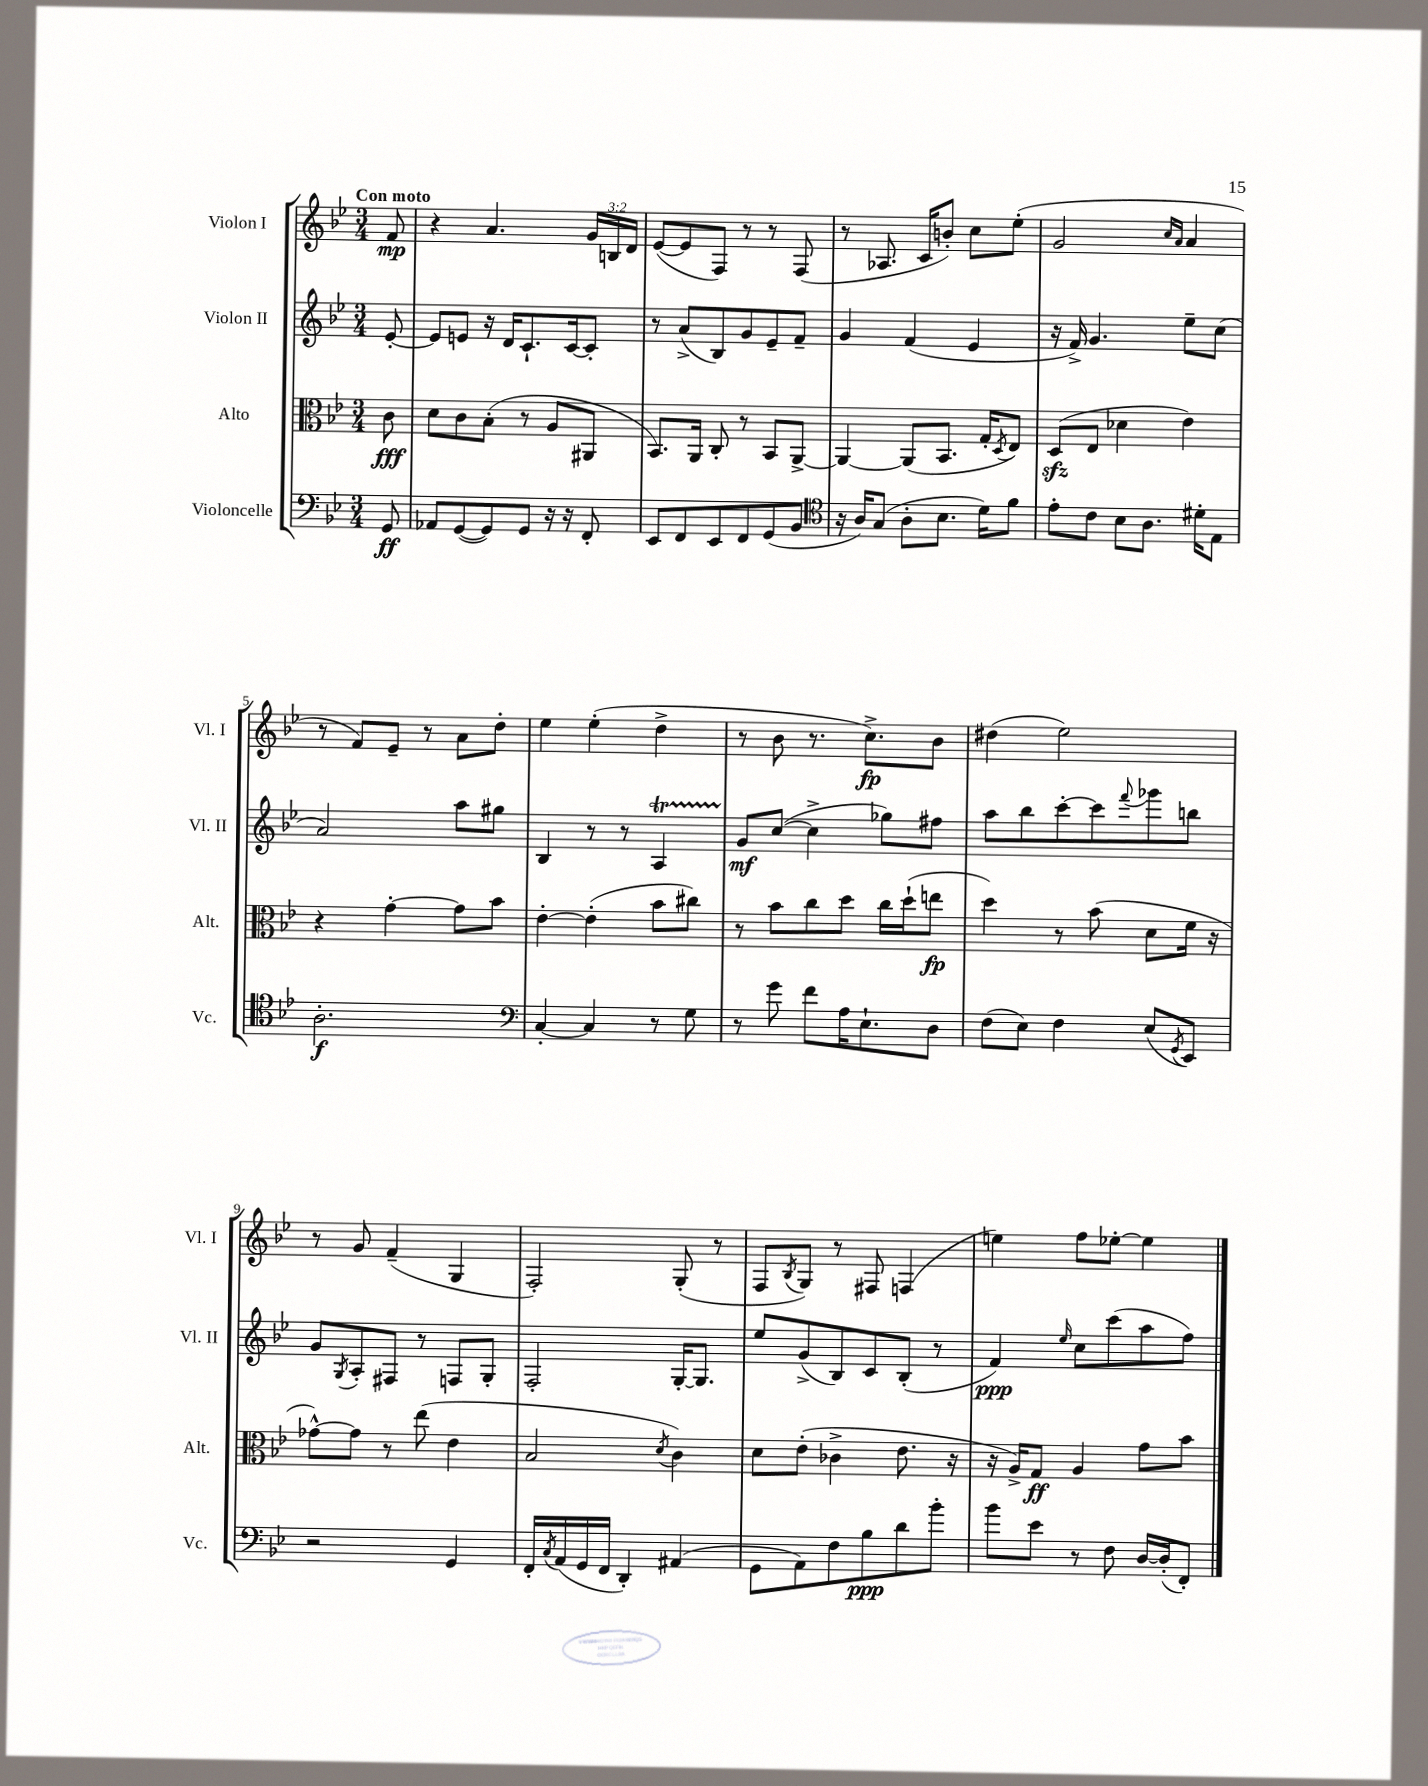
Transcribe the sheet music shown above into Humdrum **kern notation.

**kern	**dynam	**kern	**dynam	**kern	**dynam	**kern	**dynam
*part4	*part4	*part3	*part3	*part2	*part2	*part1	*part1
*staff4	*staff4	*staff3	*staff3	*staff2	*staff2	*staff1	*staff1
*I"Violoncelle	*	*I"Alto	*	*I"Violon II	*	*I"Violon I	*
*I'Vc.	*	*I'Alt.	*	*I'Vl. II	*	*I'Vl. I	*
*clefF4	*	*clefC3	*	*clefG2	*	*clefG2	*
*k[b-e-]	*	*k[b-e-]	*	*k[b-e-]	*	*k[b-e-]	*
*M3/4	*	*M3/4	*	*M3/4	*	*M3/4	*
=	=	=	=	=	=	=	=
!	!	!	!	!	!	!LO:TX:a:B:t=Con moto	!
8GG/	ff	8c\	fff	[8e-'/	.	8f/	mp
=1	=1	=1	=1	=1	=1	=1	=1
8AA-X/L	.	8d\L	.	8e-/L]	.	4r	.
([8GG/	.	8c\	.	8en/J	.	.	.
8GG/])	.	(8B-'\J	.	16r	.	4.a/	.
.	.	.	.	16d/KL	.	.	.
8GG/J	.	8r	.	8.c`/	.	.	.
16r	.	8A/L	.	.	.	.	.
16r	.	.	.	[16c/k	.	.	.
8FF'/	.	8AA#X/J	.	8c'/J]	.	24g/LL	.
.	.	.	.	.	.	24Bn/	.
.	.	.	.	.	.	24d/JJ	.
=2	=2	=2	=2	=2	=2	=2	=2
8EE-/L	.	8.BB-/L)	.	8r	.	([8e-/L	.
8FF/	.	.	.	(8a^/L	.	8e-/]	.
.	.	16AA/Jk	.	.	.	.	.
8EE-/	.	8C'/	.	8B-/)	.	8F/J)	.
8FF/	.	8r	.	8g/	.	8r	.
(8GG/	.	8BB-/L	.	8e-~/	.	8r	.
8BB-/J	.	[8AA^/J	.	8f~/J	.	(8F/	.
=3	=3	=3	=3	=3	=3	=3	=3
*clefC4	*	*	*	*	*	*	*
16r	.	4AA/_	.	4g/	.	8r	.
16A/KL)	.	.	.	.	.	.	.
(8G/J	.	.	.	.	.	8.A-X/	.
8A'\L	.	(8AA/L]	.	(4f/	.	.	.
.	.	.	.	.	.	16c/KL	.
8.B-\J	.	8.BB-/J	.	.	.	8bn'/J)	.
.	.	.	.	4e-/	.	8cc\L	.
16d\KL)	.	16G'/KL	.	.	.	.	.
.	.	8qD/	.	.	.	.	.
8f\J	.	8E-/J)	.	.	.	(8ee-'\J	.
=4	=4	=4	=4	=4	=4	=4	=4
8e-'\L	.	(8Dzz/L	.	16r	.	2g/	.
.	.	.	.	16f^/)	.	.	.
8c\J	.	8E-/J	.	4.g/	.	.	.
8B-\L	.	4d-X\	.	.	.	.	.
8.A\J	.	.	.	.	.	.	.
.	.	.	.	.	.	16qqcc/LL	.
.	.	.	.	.	.	16qqa/JJ	.
.	.	4e-\)	.	8ee-~\L	.	4a/	.
16d#X'\KL	.	.	.	.	.	.	.
8E-\J	.	.	.	(8cc\J	.	.	.
!!LO:LB:g=z
=5	=5	=5	=5	=5	=5	=5	=5
2.A'\	f	4r	.	2a/)	.	8r	.
.	.	.	.	.	.	8f/L)	.
.	.	[4g'\	.	.	.	8e-~/J	.
.	.	.	.	.	.	8r	.
.	.	8g\L]	.	8aa\L	.	8a\L	.
.	.	8b-\J	.	8gg#X\J	.	8dd'\J	.
=6	=6	=6	=6	=6	=6	=6	=6
*clefF4	*	*	*	*	*	*	*
[4C'/	.	[4e-'\	.	4B-/	.	4ee-\	.
4C/]	.	(4e-'\]	.	8r	.	(4ee-'\	.
.	.	.	.	8r	.	.	.
8r	.	8b-\L	.	4At/	.	4dd^\	.
8G\	.	8cc#X\J)	.	.	.	.	.
=7	=7	=7	=7	=7	=7	=7	=7
8r	.	8r	.	8g/L	mf	8r	.
8g\	.	8b-\L	.	([8cc/J	.	8b-\	.
8f\L	.	8cc\	.	4cc^\]	.	8.r	.
16A\K	.	8dd\J	.	.	.	.	.
8.E-`\	.	.	.	.	.	8.cc^\L)	fp
.	.	16cc\LL	.	8gg-X\L)	.	.	.
.	.	(16dd`\J	.	.	.	.	.
8D\J	.	8een\J	fp	8ff#X\J	.	8b-\J	.
=8	=8	=8	=8	=8	=8	=8	=8
(8F\L	.	4dd\)	.	8aa\L	.	(4dd#X\	.
8E-\J)	.	.	.	8bb-\	.	.	.
4F\	.	8r	.	[8ccc'\	.	2ee-\)	.
.	.	(8b-\	.	8ccc\]	.	.	.
.	.	.	.	8qqfff/	.	.	.
(8E-/L	.	8d\L	.	8ggg-X\	.	.	.
8qGG/	.	.	.	.	.	.	.
8EE-/J)	.	16f\Jk	.	8bbn\J	.	.	.
.	.	16r	.	.	.	.	.
!!LO:LB:g=z
=9	=9	=9	=9	=9	=9	=9	=9
2r	.	[8g-X^^\L)	.	8g/L	.	8r	.
.	.	.	.	8qG/	.	.	.
.	.	8g-\J]	.	8A'/	.	8g/	.
.	.	8r	.	8F#X/J	.	(4f~/	.
.	.	(8ee-\	.	8r	.	.	.
4GG/	.	4e-\	.	8Fn/L	.	4G/	.
.	.	.	.	8G'/J	.	.	.
=10	=10	=10	=10	=10	=10	=10	=10
16FF'/LL	.	2B-/	.	2F'/	.	2F'/)	.
8qC/	.	.	.	.	.	.	.
(16AA/	.	.	.	.	.	.	.
16GG/	.	.	.	.	.	.	.
16FF/JJ	.	.	.	.	.	.	.
4DD'/)	.	.	.	.	.	.	.
.	.	8qd/	.	.	.	.	.
(4AA#X/	.	4c\)	.	[16G'/KL	.	(8G'/	.
.	.	.	.	8.G/J]	.	.	.
.	.	.	.	.	.	8r	.
=11	=11	=11	=11	=11	=11	=11	=11
8GG\L	.	8d\L	.	8ee-/L	.	8F/L	.
.	.	.	.	.	.	8qB-/	.
8AA\)	.	(8e-'\J	.	(8g^/	.	8G/J)	.
8F\	.	4c-X^\	.	8B-/)	.	8r	.
8B-\	ppp	.	.	8c/	.	8F#X/	.
8d\	.	8.e-\	.	(8B-'/J	.	(4Fn/	.
8b-'\J	.	.	.	8r	.	.	.
.	.	16r	.	.	.	.	.
=12	=12	=12	=12	=12	=12	=12	=12
8b-\L	.	16r	.	4f/)	ppp	4een\)	.
.	.	16A^/KL)	.	.	.	.	.
8e-\J	.	8G/J	ff	.	.	.	.
.	.	.	.	16qqee-/	.	.	.
8r	.	4A/	.	8cc\L	.	8ff\L	.
8F\	.	.	.	(8ccc\	.	[8ee-X'\J	.
[16D/LL	.	8g\L	.	8aa\	.	4ee-\]	.
(16D'/J]	.	.	.	.	.	.	.
8FF'/J)	.	8b-\J	.	8ff\J)	.	.	.
==	==	==	==	==	==	==	==
*-	*-	*-	*-	*-	*-	*-	*-
